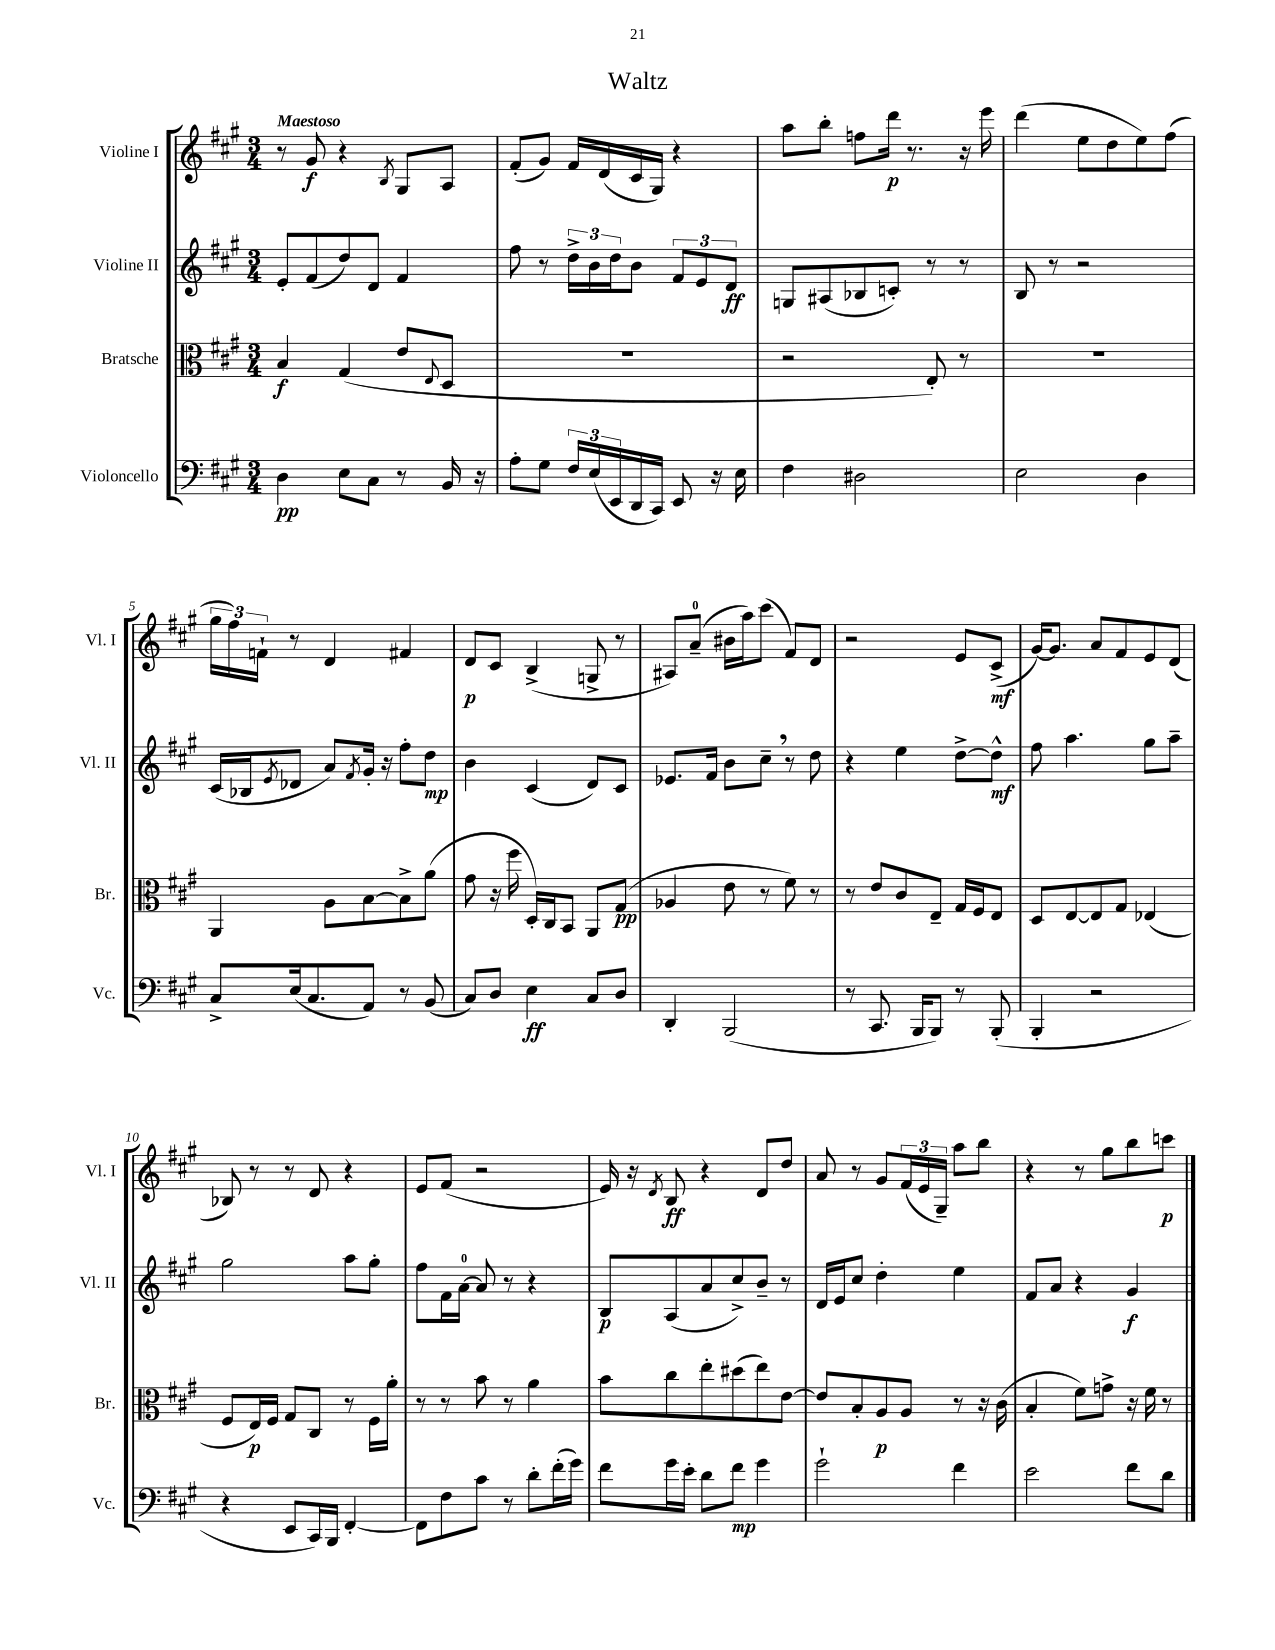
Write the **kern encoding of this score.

**kern	**kern	**kern	**kern
*staff4	*staff3	*staff2	*staff1
*clefF4	*clefC3	*clefG2	*clefG2
*k[f#c#g#]	*k[f#c#g#]	*k[f#c#g#]	*k[f#c#g#]
*M3/4	*M3/4	*M3/4	*M3/4
4D\	4B/	8e'/L	8r
.	.	(8f#/	8g#/
8E\L	(4G#/	8dd/)	4r
8C#\J	.	8d/J	.
.	.	.	8qB/
8r	8e/L	4f#/	8G#/L
.	8qqE/	.	.
16BB/	8D/J	.	8A/J
16r	.	.	.
=	=	=	=
8A'\L	2.r	8ff#\	(8f#'/L
8G#\J	.	8r	8g#/J)
24F#/LL	.	24dd^\LL	16f#/LL
(24E/	.	24b\	.
.	.	.	(16d/
24EE/	.	24dd\J	.
16DD/	.	8b\J	16c#/
16CC#/JJ)	.	.	16G#/JJ)
8EE/	.	12f#/L	4r
.	.	12e/	.
16r	.	.	.
.	.	12d/J	.
16E\	.	.	.
=	=	=	=
4F#\	2r	8G/L	8aa\L
.	.	(8A#/	8bb'\J
2D#\	.	8B-/	8ff\L
.	.	8c'/J)	16ddd\Jk
.	.	.	8.r
.	8E'/)	8r	.
.	8r	8r	16r
.	.	.	16eee\
=	=	=	=
2E\	2.r	8B/	(4ddd\
.	.	8r	.
.	.	2r	8ee\L
.	.	.	8dd\
4D\	.	.	8ee\)
.	.	.	(8ff#\J
=	=	=	=
8C#^/L	4AA/	(16c#/LL	24gg#\LL
.	.	.	24ff#\)
.	.	16B-/J	.
.	.	.	24f`\JJ
.	.	8qe/	.
(16E/k	.	8d-/J	8r
8.C#/	.	.	.
.	8A\L	8a/L)	4d/
.	.	8qf#/	.
8AA/J)	[8B\	16g#'/Jk	.
.	.	16r	.
8r	8B^\]	8ff#'\L	4f#/
(8BB/	(8a\J	8dd\J	.
=	=	=	=
8C#/L)	8g#\	4b\	8d/L
8D/J	16r	.	8c#/J
.	16ff#\	.	.
4E\	16D'/LL)	(4c#/	(4B^/
.	16C#/J	.	.
.	8BB/J	.	.
8C#/L	8AA/L	8d/L)	8G^/
8D/J	(8G#/J	8c#/J	8r
=	=	=	=
4DD'/	4A-/	8.e-/L	8A#/L)
.	.	.	(8a~/J
.	.	16f#/Jk	.
(2BBB/	8e\	8b\L	16b#\LL
.	.	.	16aa\J)
.	8r	8cc#~\J	(8ccc#\J
.	8f#\)	8r	8f#/L)
.	8r	8dd\	8d/J
=	=	=	=
8r	8r	4r	2r
8.CC#/	8e/L	.	.
.	8c#/	4ee\	.
16BBB/LK	.	.	.
8BBB/J)	8E~/J	.	.
8r	16G#/LL	[8dd^\L	8e/L
.	16F#/J	.	.
(8BBB'/	8E/J	8dd^^\]J	(8c#^/J
=	=	=	=
4BBB'/	8D/L	8ff#\	[16g#/LK)
.	.	.	8.g#/]J
.	[8E/	4.aa\	.
2r	8E/]	.	8a/L
.	8G#/J	.	8f#/
.	(4E-/	8gg#\L	8e/
.	.	8aa~\J	(8d/J
=	=	=	=
4r	8F#/L	2gg#\	8B-/)
.	16E/L)	.	8r
.	16F#/JJ	.	.
8EE/L	8G#/L	.	8r
16CC#/L)	8C#/J	.	8d/
16BBB/JJ	.	.	.
[4FF#'/	8r	8aa\L	4r
.	16F#\LL	8gg#'\J	.
.	16a'\JJ	.	.
=	=	=	=
8FF#\]L	8r	8ff#\L	8e/L
8F#\	8r	16f#\L	(8f#/J
.	.	[16a\JJ	.
8c#\J	8b\	8a/]	2r
8r	8r	8r	.
8d'\L	4a\	4r	.
(16f#'\L	.	.	.
16g#\JJ)	.	.	.
=	=	=	=
8f#\L	8b\L	8B/L	16e/)
.	.	.	16r
.	.	.	8qd/
16g#\L	8cc#\	(8A/	8B/
16e'\JJ	.	.	.
8d\L	8ee'\	8a/	4r
8f#\J	(8dd#\	8cc#^/)	.
4g#\	8ee\)	8b~/J	8d/L
.	[8e\J	8r	8dd/J
=	=	=	=
2g#`\	8e/]L	16d/LL	8a/
.	.	16e/J	.
.	8B'/	8cc#/J	8r
.	8A/	4dd'\	8g#/L
.	8A/J	.	(24f#/L
.	.	.	24e/
.	.	.	24G#~/JJ)
4f#\	8r	4ee\	8aa\L
.	16r	.	8bb\J
.	(16c#\	.	.
=	=	=	=
2e\	4B'/	8f#/L	4r
.	.	8a/J	.
.	8f#\L)	4r	8r
.	8g^\J	.	8gg#\L
8f#\L	16r	4g#/	8bb\
.	16f#\	.	.
8d\J	8r	.	8ccc\J
==	==	==	==
*-	*-	*-	*-
